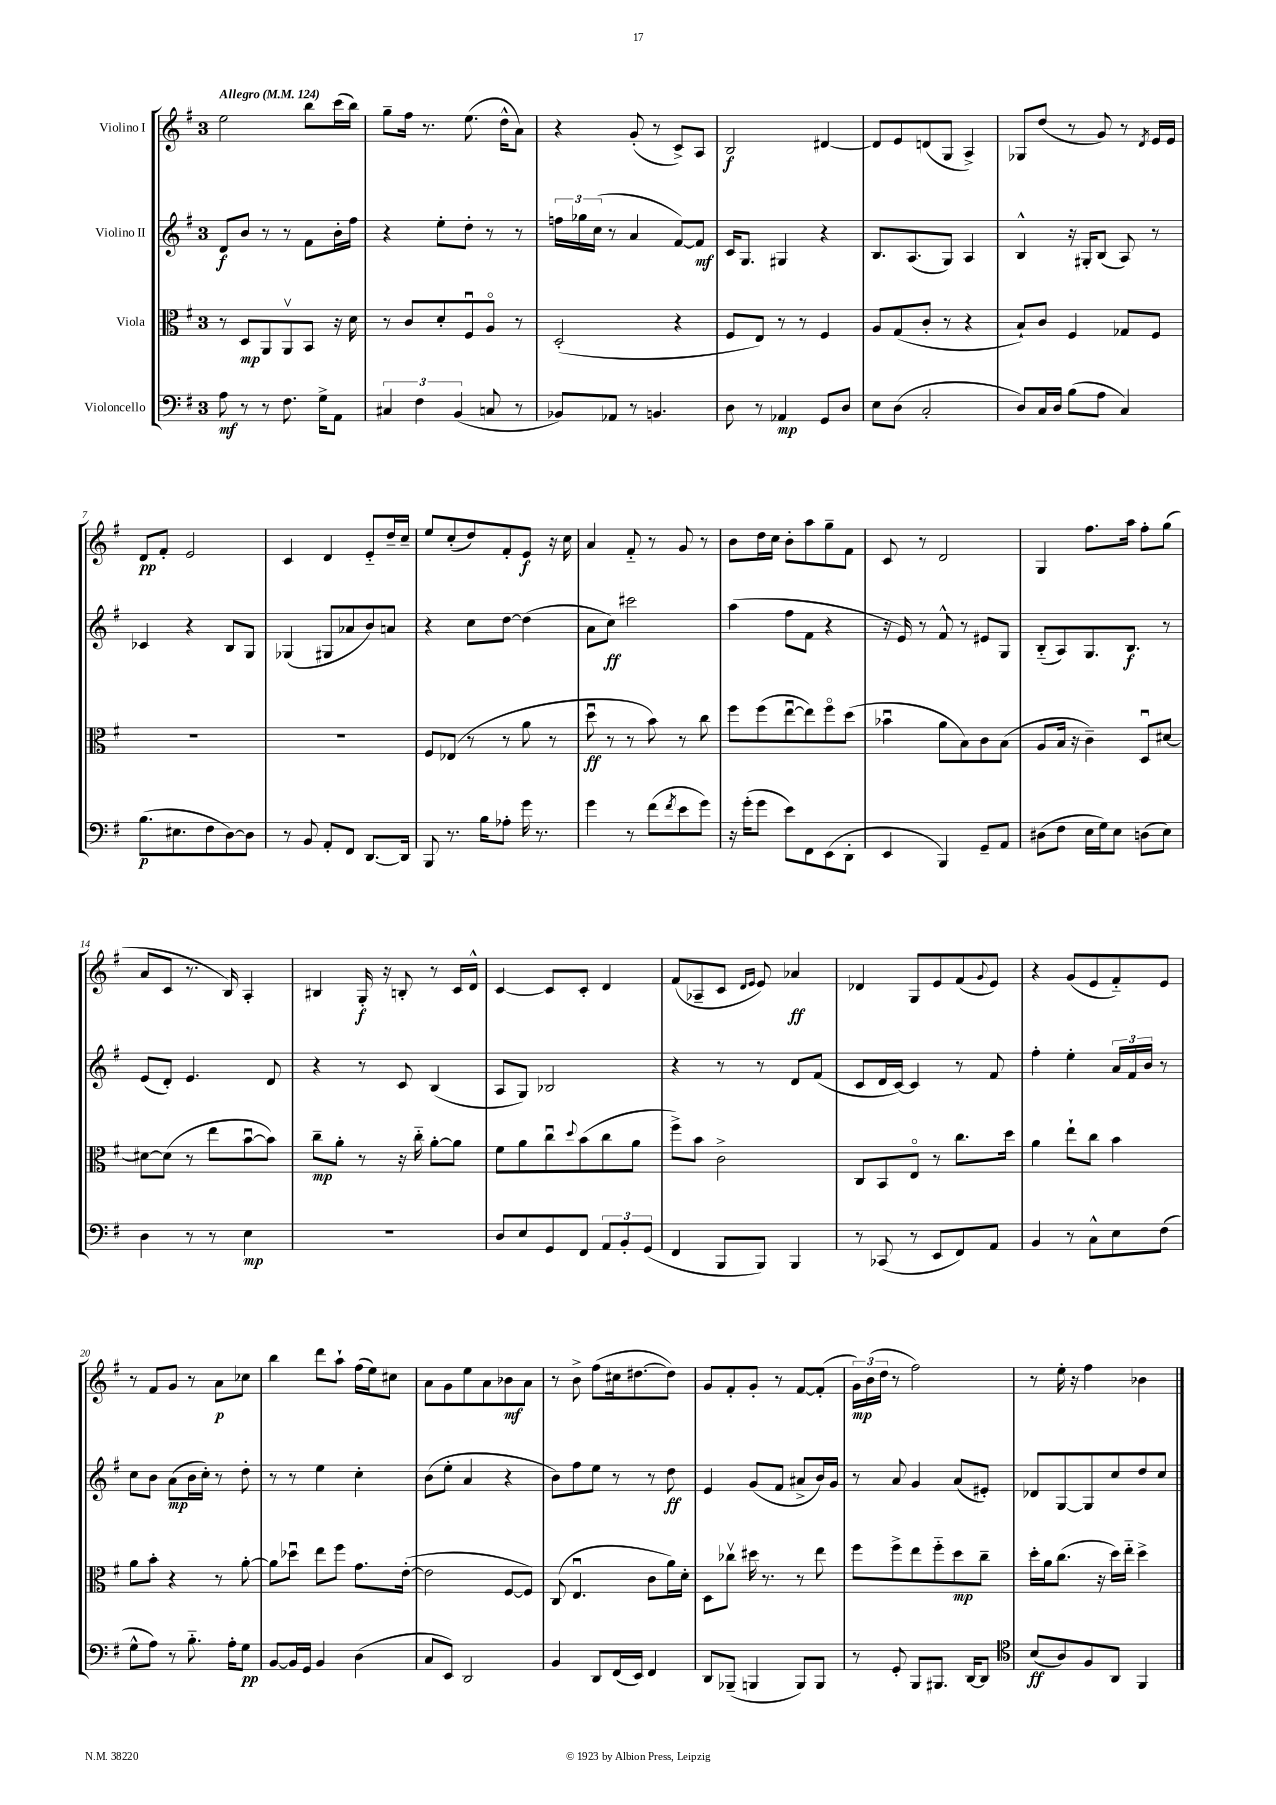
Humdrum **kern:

**kern	**kern	**kern	**kern
*staff4	*staff3	*staff2	*staff1
*clefF4	*clefC3	*clefG2	*clefG2
*k[f#]	*k[f#]	*k[f#]	*k[f#]
*M3/4	*M3/4	*M3/4	*M3/4
*MM124	*MM124	*MM124	*MM124
8A\	8r	8d/L	2ee\
8r	8D/L	8b/J	.
8r	8AA/	8r	.
8.F#\	8AAv/	8r	.
.	8BB/J	8f#\L	8bb\L
16G^\LK	.	.	.
8AA\J	16r	16b'\L	(16ccc\L
.	16d\	16ff#\JJ	16bb\JJ)
=	=	=	=
6C#/	8r	4r	8gg~\L
.	8c/L	.	16ff#\Jk
6F#\	.	.	.
.	.	.	8.r
.	8d'/	8ee'\L	.
(6BB/	.	.	.
.	8F#u/	8dd'\J	(8.ee\
8C/	8Ao/J	8r	.
.	.	.	16dd^^\LK
8r	8r	8r	8a\J)
=	=	=	=
8BB-/L)	(2D'/	24ff\LL	4r
.	.	24gg-\	.
.	.	(24cc\JJ	.
8AA-/J	.	8r	.
8r	.	4a/	(8g'/
4.BB/	.	.	8r
.	4r	[8f#/L)	8c^/L)
.	.	8f#/]J	8A/J
=	=	=	=
8D\	8F#/L	16c/LK	2B/
.	.	8.G/J	.
8r	8E/J)	.	.
4AA-/	8r	4G#/	.
.	8r	.	.
8GG/L	4F#/	4r	[4d#/
8D/J	.	.	.
=	=	=	=
8E\L	8A/L	8.B/L	8d#/]L
(8D\J	(8G/	.	8e/
.	.	(8.A/	.
2C'/	8c'/J	.	(8d/
.	8r	8G/J)	8G/J
.	4r	4A/	4A^/)
=	=	=	=
8D/L)	8B`/L)	4B^^/	8G-/L
16C/L	8c/J	.	(8dd/J
16D/JJ	.	.	.
(8B\L	4F#/	16r	8r
.	.	16G#'/LK	.
8A\J	.	(8B/J	8g/)
4C/)	8G-/L	8A/)	8r
.	.	.	8qd/
.	8F#/J	8r	16e/LL
.	.	.	16e/JJ
=	=	=	=
(8.B\L	2.r	4c-/	8d/L
.	.	.	8f#'/J
8.E#\	.	.	.
.	.	4r	2e/
8F#\	.	.	.
[8D\)	.	8B/L	.
8D\]J	.	8G/J	.
=	=	=	=
8r	2.r	(4G-/	4c/
8BB/	.	.	.
8AA'/L	.	8G#/L	4d/
8FF#/J	.	8a-/	.
[8.DD/L	.	8b/)	8e'~/L
.	.	8a/J	16dd~/L
16DD/]Jk	.	.	16cc~/JJ
=	=	=	=
8BBB/	8F#/L	4r	8ee/L
8.r	(8E-/J	.	(8cc'/
.	8r	8cc\L	8dd/)
16B\LK	.	.	.
8A-'\J	8r	[8dd\J	8f#'/
16g\	8a\	(4dd\]	8e/J
8.r	.	.	.
.	8r	.	16r
.	.	.	16cc\
=	=	=	=
4g\	8ddu\	8a\L	4a/
.	8r	8cc\J)	.
8r	8r	2ccc#\	8f#'~/
(8f#\L	8b\)	.	8r
8qf#/	.	.	.
8e\	8r	.	8g/
8g\J)	8cc\	.	8r
=	=	=	=
16r	8ff#\L	(4aa\	8b\L
(16g'\LK	.	.	.
8g\J	(8ff#\	.	16dd\L
.	.	.	16cc\JJ
8e\L)	[8eeu\	8ff#\L	8b'\L
8FF#\	8ee\])	8f#\J	8aa\
(8EE\	8ff#o\	4r	8gg~\
8DD'\J	(8dd\J	.	8f#\J
=	=	=	=
4EE/	4b-u\	16r	8c/
.	.	16e/)	.
.	.	8r	8r
4BBB/)	8a\L	8f#^^/	2d/
.	8B\)	8r	.
8GG~/L	8c\	8e#/L	.
8AA/J	(8B\J	8G/J	.
=	=	=	=
(8D#\L	8A/L	(8B'~/L	4G/
8F#\J	16B/Jk	8A/)	.
.	16r	.	.
16E\LL	4c~\)	8.G/	8.ff#\L
16G\J)	.	.	.
8E\J	.	.	.
.	.	8.B/J	16aa\Jk
(8D\L	8Du/L	.	8ff#'\L
8E\J)	[8d#/J	8r	(8gg\J
=	=	=	=
4D\	8d#\_L	(8e/L	8a/L
.	(8d#\]J	8d'/J)	8c/J
8r	8r	4.e/	8.r
8r	8ee\L	.	.
.	.	.	16B/)
4E\	[8bu\	.	4A'/
.	8b\]J)	8d/	.
=	=	=	=
2.r	8cc~\L	4r	4B#/
.	8a'\J	.	.
.	8r	8r	16G'/
.	.	.	16r
.	16r	8c/	8B'/
.	16cc'~\	.	.
.	[8a'\L	(4B/	8r
.	8a\]J	.	16c/LL
.	.	.	16d^^/JJ
=	=	=	=
8D/L	8f#\L	8A/L	[4c/
8E/	8a\	8G/J)	.
8GG/	8ccu\	2B-/	8c/]L
.	8qqdd/	.	.
8FF#/J	(8b\	.	8c'/J
12AA/L	8cc\	.	4d/
12BB'/	.	.	.
.	8a\J	.	.
(12GG/J	.	.	.
=	=	=	=
4FF#/	8ff#^\L)	4r	(8f#/L
.	8b\J	.	8A-~/
8BBB/L	2c^\	8r	8c/J
.	.	.	16qqd/LL
.	.	.	16qqe/JJ
8BBB/J)	.	8r	8e/)
4BBB/	.	8d/L	4a-/
.	.	(8f#/J	.
=	=	=	=
8r	8C/L	8c/L	4d-/
(8CC-/	8BB/	16d/L	.
.	.	[16c/JJ)	.
8r	8Eo/J	4c/]	8G/L
8EE/L	8r	.	8e/
8FF#/)	8.cc\L	8r	(8f#/
.	.	.	8qqg/
8AA/J	.	8f#/	8e/J)
.	16dd\Jk	.	.
=	=	=	=
4BB/	4a\	4ff#'\	4r
8r	8ee`\L	4ee'\	(8g/L
8C^^\L	8cc\J	.	8e/
8E\	4b\	24a/LL	8f#'~/)
.	.	24f#/	.
.	.	24b/JJ	.
(8F#\J	.	8r	8e/J
=	=	=	=
8G^^\L	8a\L	8cc\L	8r
8A\J)	8b'\J	8b\J	8f#/L
8r	4r	(8a\L	8g/J
8.B'~\	.	16b\L	8r
.	.	16cc'\JJ)	.
.	8r	8r	8a\L
16A'\LK	.	.	.
8G\J	[8a'\	8dd'\	8cc-\J
=	=	=	=
[8BB/L	8a\]L	8r	4bb\
16BB/]L	8dd-u\J	8r	.
16GG/JJ	.	.	.
4BB/	8ee\L	4ee\	8ddd\L
.	8ff#\J	.	8aa`\J
(4D\	8.g\L	4cc'\	(16ff#\LL
.	.	.	16ee\J)
.	.	.	8cc#\J
.	([16e'\Jk	.	.
=	=	=	=
8C/L	2e\]	(8b\L	8a\L
8EE/J)	.	8ee'\J	8g\
2DD/	.	4a/	8ee\
.	.	.	8a\
.	[8F#/L	4r	8b-\
.	8F#/]J)	.	8a\J
=	=	=	=
4BB/	(8C/	8b\L)	8r
.	4.Eu/	8ff#\	8b^\
8DD/L	.	8ee\J	(8ff#\L
(16FF#/L	.	8r	16cc#\k
16EE/JJ)	.	.	[8.dd#\
4FF#/	8c\L	8r	.
.	16a\L)	8dd\	8dd#\]J)
.	16d'\JJ	.	.
=	=	=	=
8DD/L	8D\L	4e/	8g/L
(8BBB-~/J	8cc-v\J	.	8f#'/
4BBB/	16dd#\	(8g/L	8g'/J
.	8.r	.	.
.	.	8f#/J	8r
8BBB/L)	8r	8a#^/L	[8f#/L
8BBB/J	8ee\	16b/L)	(8f#'/]J
.	.	16g/JJ	.
=	=	=	=
8r	8ff#\L	8r	24g\LL)
.	.	.	(24b\
.	.	.	24dd\JJ
8GG'/	8ff#^\	8a/	8r
8BBB/L	8ee\	4g/	2ff#\)
8.BBB#/J	8ff#'~\	.	.
.	8dd\	(8a/L	.
[16DD/LK	.	.	.
8DD/]J	8cc~\J	8e#'/J)	.
=	=	=	=
*clefC4	*	*	*
(8B/L	16dd'\LL	8d-/L	8r
.	16a\J	.	.
8A/)	(8.cc\J	[8G/	16ee'\
.	.	.	16r
8F#/	.	8G/]	4ff#\
.	16r	.	.
8AA/J	16dd\LL)	8cc/	.
.	16ee'~\JJ	.	.
4FF#/	4dd^\	8dd/	4b-\
.	.	8cc/J	.
==	==	==	==
*-	*-	*-	*-
